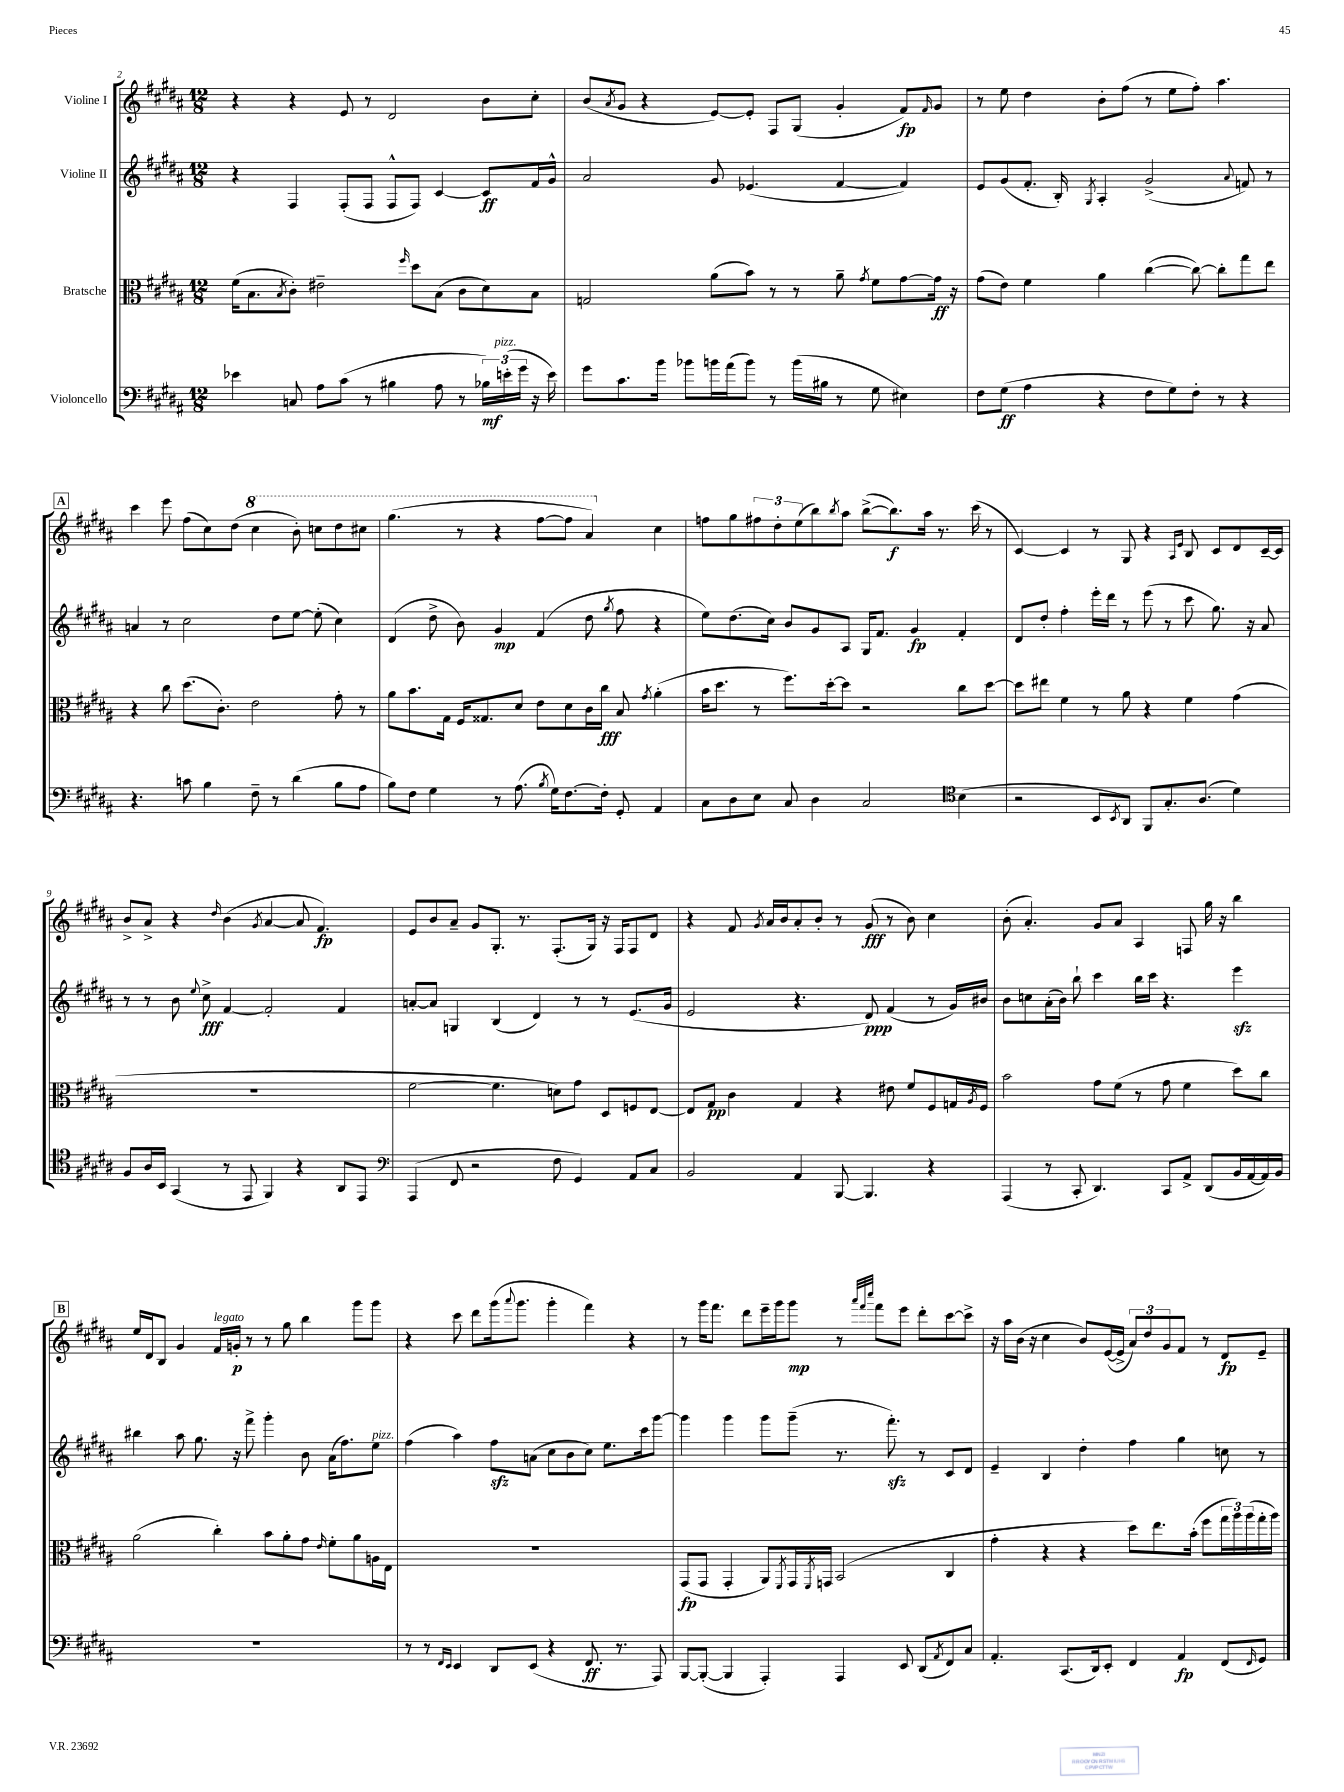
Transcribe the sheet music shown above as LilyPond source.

<<
\new StaffGroup <<
\new Staff = "s0" \with { instrumentName = "Violine I" } {
    \clef treble \key b \major \numericTimeSignature \time 12/8
    r4 r4 e'8 r8 dis'2 b'8 cis''8-. |
    b'8( \acciaccatura { ais'8 } gis'8 r4 e'8~) e'8-. fis8 gis8( gis'4-. fis'8\fp) \grace { fis'16 } gis'8 |
    r8 e''8 dis''4 b'8-. fis''8( r8 e''8 fis''8-.) ais''4. |
    \mark \markup { \box "A" } cis'''4 e'''8 fis''8( cis''8) dis''8( \ottava #1 cis'''4 b''8-.) c'''8 dis'''8 cis'''8 |
    gis'''4.( r8 r4 fis'''8~ fis'''8 ais''4) \ottava #0 cis''4 |
    f''8 gis''8 \tuplet 3/2 { fis''8 dis''8-. e''8( } b''8) \acciaccatura { b''8 } ais''8 b''8~->( b''8.\f) ais''16 r8. cis'''16( r8 |
    cis'4~) cis'4 r8 gis8 r4 \grace { ais16 e'16 } b8 cis'8 dis'8 cis'16~-- cis'16 |
    b'8-> ais'8-> r4 \grace { dis''16 } b'4( \acciaccatura { gis'8 } ais'4~ ais'8 fis'4.\fp) |
    e'8 b'8 ais'8-- gis'8 gis8.-. r8. fis8.-.( gis16) r16 fis16 fis8 dis'8 |
    r4 fis'8 \acciaccatura { gis'8 } ais'16 b'16 ais'8-. b'8-. r8 gis'8\fff( r8 b'8) cis''4 |
    b'8-.( ais'4.-.) gis'8 ais'8 ais4 f8 gis''16 r16 b''4 |
    \mark \markup { \box "B" } e''16 dis'16 b8 gis'4 fis'16^\markup { \italic "legato" } g'16-.\p r8 r8 gis''8 b''4 gis'''8 gis'''8 |
    r4 cis'''8 dis'''8 gis'''16( \appoggiatura { ais'''8 } gis'''8. gis'''4-. fis'''4) r4 |
    r8 gis'''16 fis'''8. dis'''8 e'''16-- gis'''16 gis'''8\mp r8 \grace { ais'''32 fis'''32 cis''''32 } fis'''8 e'''8 dis'''8-. cis'''8~ cis'''8-> |
    r16 ais''16 b'16( r16 cis''4 b'8) e'16~( e'16-> \tuplet 3/2 { ais'8) dis''8 gis'8 } fis'8 r8 dis'8\fp e'8-- \bar "|." |
}
\new Staff = "s1" \with { instrumentName = "Violine II" } {
    \clef treble \key b \major \numericTimeSignature \time 12/8
    r4 fis4 fis8-.( fis8 fis8-^ fis8) cis'4~ cis'8\ff fis'16 gis'16-^ |
    ais'2 gis'8 ees'4.( fis'4~ fis'4) |
    e'8 gis'8( fis'8.-. b16-.) \acciaccatura { gis8 } ais4-. gis'2->( \appoggiatura { ais'8 } f'8) r8 |
    \mark \markup { \box "A" } a'4 r8 cis''2 dis''8 e''8~ e''8-.( cis''4) |
    dis'4( dis''8-> b'8) gis'4\mp fis'4( dis''8 \acciaccatura { gis''8 } fis''8 r4 |
    e''8) dis''8.( cis''16) b'8 gis'8 ais8 gis16 fis'8. gis'4\fp fis'4-. |
    dis'8 dis''8-. fis''4-. e'''16-. dis'''16 r8 e'''8( r8 cis'''8 gis''8.) r16 ais'8 |
    r8 r8 b'8 \appoggiatura { e''8 } cis''8->\fff fis'4~ fis'2-. fis'4 |
    a'8~-. a'8 g4 b4( dis'4) r8 r8 e'8.( gis'16 |
    e'2 r4. dis'8\ppp) fis'4( r8 gis'16) bis'16 |
    b'8 c''8 ais'16-.( b'16) b''8-! cis'''4 b''16 cis'''16 r4. e'''4\sfz |
    \mark \markup { \box "B" } bis''4 ais''8 gis''8. r16 fis'''8-> gis'''4-. b'8 ais'16( fis''8.) e''8^\markup { \italic "pizz." } |
    fis''4( ais''4) fis''8\sfz a'8( cis''8 b'8 cis''8) e''8. cis'''16 gis'''8~ |
    gis'''4 gis'''4 gis'''8 gis'''8--( r8. fis'''8.-.\sfz) r8 cis'8 dis'8 |
    e'4-- b4 dis''4-. fis''4 gis''4 c''8 r8 \bar "|." |
}
\new Staff = "s2" \with { instrumentName = "Bratsche" } {
    \clef alto \key b \major \numericTimeSignature \time 12/8
    fis'16( b8. \acciaccatura { b8 } cis'8-.) eis'2-- \grace { fis''16 } dis''8 b8( cis'8 dis'8) b8 |
    g2 ais'8( b'8) r8 r8 ais'8-- \acciaccatura { gis'8 } fis'8 gis'8~ gis'16\ff r16 |
    gis'8( e'8) fis'4 ais'4 cis''4~( cis''8~) cis''8-. gis''8 e''8 |
    \mark \markup { \box "A" } r4 cis''8 dis''8.( cis'8.-.) e'2 gis'8-. r8 |
    ais'8 b'8. gis16 fis16 gisis8. dis'8 e'8 dis'8 cis'16 cis''16\fff b8 \acciaccatura { gis'8 } ais'4-.( |
    b'16 dis''8. r8 fis''8.) dis''16~-. dis''8 r2 cis''8 dis''8~ |
    dis''8 eis''8 fis'4 r8 ais'8 r4 fis'4 gis'4( |
    R1. |
    fis'2~ fis'4. d'8) gis'8 dis8 f8 e8~ |
    e8 gis8\pp cis'4 gis4 r4 eis'8 fis'8 fis8 g16 \acciaccatura { ais8 } fis16 |
    b'2 gis'8 fis'8( r8 gis'8 fis'4 dis''8) cis''8 |
    \mark \markup { \box "B" } ais'2( cis''4-.) b'8 ais'8-. gis'8 \grace { e'16 } fis'8-. ais'8 a16 e16 |
    R1. |
    gis,8\fp( gis,8 gis,4-. ais,8) \acciaccatura { fis,8 } gis,16 \acciaccatura { fis,8 } g,16 b,2( cis4 |
    gis'4-. r4 r4 dis''8) e''8. b'16-.( fis''8 \tuplet 3/2 { gis''16 ais''16) ais''16( } gis''16-. ais''16) \bar "|." |
}
\new Staff = "s3" \with { instrumentName = "Violoncello" } {
    \clef bass \key b \major \numericTimeSignature \time 12/8
    ees'4 c8 ais8 cis'8( r8 bis4 ais8 r8 \tuplet 3/2 { bes16\mf) e'16-.^\markup { \italic "pizz." }( gis'16 } r16 e'16) |
    gis'8 cis'8. b'16 bes'8 b'16 ais'16( b'8) r8 b'16( bis16 r8 gis8 eis4) |
    fis8 gis8\ff( ais4 r4 fis8 gis8) fis8-. r8 r4 |
    \mark \markup { \box "A" } r4. c'8 b4 fis8-- r8 dis'4( b8 ais8 |
    b8) fis8 gis4 r8 ais8.( \acciaccatura { b8 } gis16) fis8.~ fis16-. gis,8-. ais,4 |
    cis8 dis8 e8 cis8 dis4 cis2 \clef tenor b4( |
    r2 b,8 \acciaccatura { b,8 } ais,8) fis,8 gis8.-. ais8.( dis'4) |
    fis8 ais16 b,16 gis,4( r8 e,8 fis,4) r4 ais,8 e,8 |
    \clef bass ais,,4( fis,8 r2 fis8 gis,4) ais,8 cis8 |
    b,2 ais,4 b,,8~ b,,4. r4 |
    ais,,4( r8 cis,8-. dis,4.) cis,8 ais,8-> dis,8( b,16 ais,16~ ais,16) b,16 |
    \mark \markup { \box "B" } R1. |
    r8 r8 \grace { fis,16 e,16 } e,4 dis,8 e,8( r4 fis,8.\ff r8. ais,,8) |
    b,,8~ b,,8~-.( b,,4 ais,,4-.) ais,,4 e,8 dis,8( \acciaccatura { ais,8 } fis,8) cis8 |
    ais,4.-. cis,8.( dis,16) e,8-. fis,4 ais,4\fp fis,8( \grace { fis,16 } gis,8) \bar "|." |
}
>>
>>
\layout { \context { \Score currentBarNumber = #2 } }
